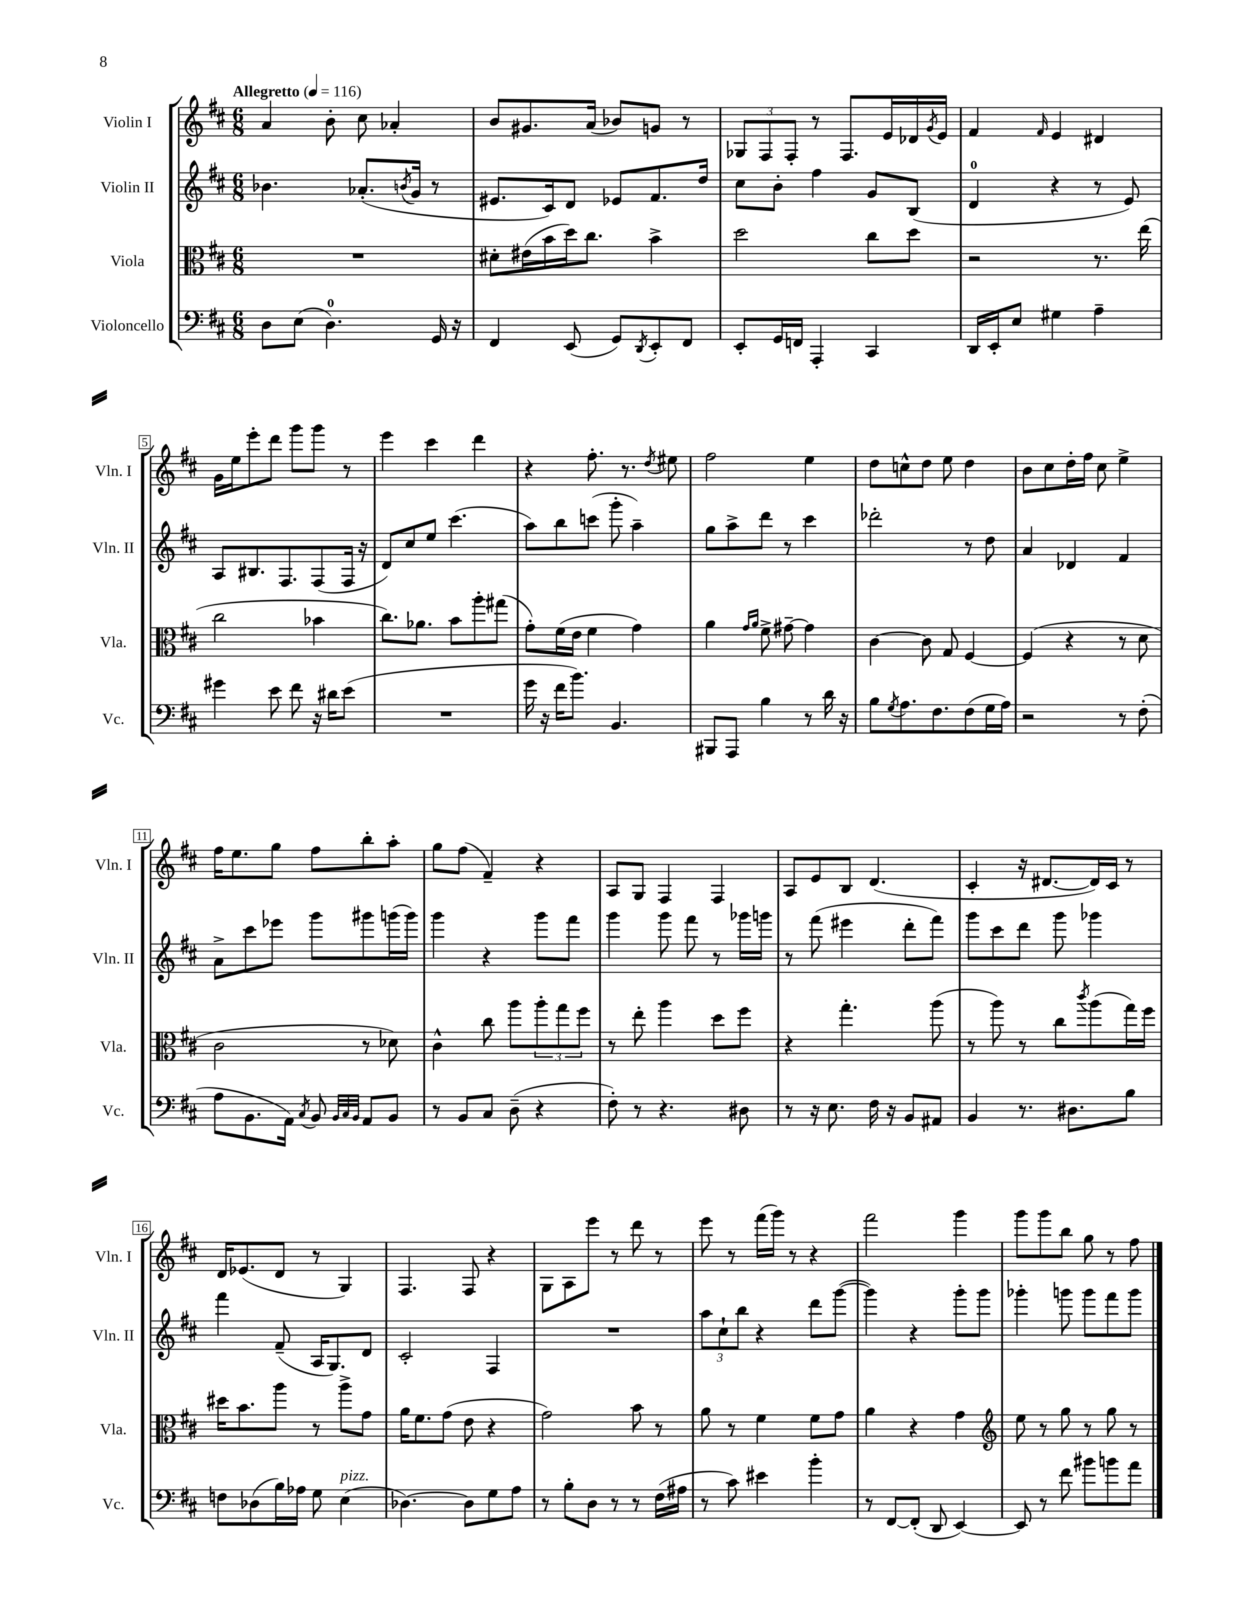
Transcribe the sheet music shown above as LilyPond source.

<<
\new StaffGroup <<
\new Staff = "s0" \with { instrumentName = "Violin I" shortInstrumentName = "Vln. I" } {
    \clef treble \key d \major \numericTimeSignature \time 6/8 \tempo "Allegretto" 4 = 116
    a'4 b'8-. cis''8 aes'4-. |
    b'8 gis'8. a'16( bes'8) g'8 r8 |
    \tuplet 3/2 { ges8 fis8 fis8-. } r8 fis8. e'16 des'16 \acciaccatura { g'8 } e'16 |
    fis'4 \grace { fis'16 } e'4 dis'4 |
    g'16 e''16 e'''8-. d'''8 g'''8 g'''8 r8 |
    e'''4 cis'''4 d'''4 |
    r4 fis''8.-. r8. \acciaccatura { d''8 } eis''8 |
    fis''2 e''4 |
    d''8 c''8-^ d''8 e''8 d''4 |
    b'8 cis''8 d''16-. fis''16 cis''8 e''4-> |
    fis''16 e''8. g''8 fis''8 b''8-. a''8-. |
    g''8 fis''8( fis'4--) r4 |
    a8 g8 fis4 fis4 |
    a8 e'8 b8 d'4.( |
    cis'4-. r16 dis'8.~ dis'16) cis'16 r8 |
    d'16 ees'8.( d'8 r8 g4) |
    fis4. fis8 r4 |
    g8 a8 e'''8 r8 d'''8 r8 |
    e'''8 r8 fis'''16( g'''16) r8 r4 |
    fis'''2 g'''4 |
    g'''8 g'''8 b''8 g''8 r8 fis''8 \bar "|." |
}
\new Staff = "s1" \with { instrumentName = "Violin II" shortInstrumentName = "Vln. II" } {
    \clef treble \key d \major \numericTimeSignature \time 6/8
    bes'4. aes'8.-.( \acciaccatura { b'8 } g'16 r8 |
    eis'8. cis'16) d'8 ees'8 fis'8. d''16 |
    cis''8 b'8-. fis''4 g'8 b8( |
    d'4-0 r4 r8 e'8) |
    a8 bis8. fis8. fis8( fis16 r16 |
    d'8) cis''8 e''8 cis'''4.( |
    a''8) b''8 c'''8( g'''8-. a''4--) |
    g''8 a''8-> d'''8 r8 cis'''4 |
    des'''2-. r8 d''8 |
    a'4 des'4 fis'4 |
    a'8-> cis'''8 ees'''8 g'''8 gis'''8 g'''16( g'''16) |
    g'''4 r4 g'''8 fis'''8 |
    g'''4 g'''8 fis'''8 r8 ges'''16 g'''16 |
    r8 fis'''8( eis'''4 d'''8-. fis'''8) |
    g'''8 cis'''8 d'''8 g'''8 ges'''4 |
    fis'''4 fis'8--( a16 g8.) d'8 |
    cis'2-. fis4 |
    R2. |
    \tuplet 3/2 { a''8 cis''8-! b''8 } r4 d'''8 g'''8~( |
    g'''4) r4 g'''8-. g'''8 |
    ges'''4-. g'''8 g'''8 fis'''8 g'''8 \bar "|." |
}
\new Staff = "s2" \with { instrumentName = "Viola" shortInstrumentName = "Vla." } {
    \clef alto \key d \major \numericTimeSignature \time 6/8
    R2. |
    dis'8-. eis'16( b'16 d''16) cis''8. b'4-> |
    d''2 cis''8 d''8 |
    r2 r8. e''16( |
    cis''2 bes'4 |
    cis''8.) aes'8. b'8 a''8-. gis''8( |
    g'8-.) fis'16( e'16 fis'4 g'4) |
    a'4 \grace { g'16 a'16 } fis'8-> gis'8~-- gis'4 |
    cis'4~ cis'8 g8 fis4~ |
    fis4( r4 r8 d'8 |
    cis'2 r8 des'8) |
    cis'4-^ cis''8 a''8 \tuplet 3/2 { a''8-. g''8 fis''8 } |
    r8 e''8-. a''4 d''8 fis''8 |
    r4 g''4.-. a''8( |
    r8 a''8) r8 cis''8 \acciaccatura { cis'''8 } a''8( g''16) fis''16 |
    dis''16 b'8. a''8 r8 a''8-> g'8 |
    a'16 fis'8. g'8( e'8 r4 |
    g'2) b'8 r8 |
    a'8 r8 fis'4 fis'8 g'8 |
    a'4 r4 g'4 |
    \clef treble e''8 r8 g''8 r8 g''8 r8 \bar "|." |
}
\new Staff = "s3" \with { instrumentName = "Violoncello" shortInstrumentName = "Vc." } {
    \clef bass \key d \major \numericTimeSignature \time 6/8
    d8 e8( d4.-0) g,16 r16 |
    fis,4 e,8( g,8) \acciaccatura { d,8 } e,8-. fis,8 |
    e,8-. g,16 f,16 a,,4-. cis,4 |
    d,16 e,16-. e8 gis4 a4-- |
    gis'4 e'8 fis'8 r16 dis'16 e'8( |
    R2. |
    g'16 r16 fis'16 b'8.) b,4. |
    bis,,8 a,,8 b4 r8 d'16 r16 |
    b8 \acciaccatura { g8 } a8. fis8. fis8( g16 a16) |
    r2 r8 fis8-.( |
    a8 b,8. a,16) \acciaccatura { cis8 } b,8 \grace { b,32 cis32 b,32 } a,8 b,8 |
    r8 b,8 cis8 d8--( r4 |
    fis8-.) r8 r4. dis8 |
    r8 r16 e8. fis16 r16 b,8 ais,8 |
    b,4 r8. dis8. b8 |
    f8 des8( b16) aes16 g8 e4^\markup { \italic "pizz." }( |
    des4.~) des8 g8 a8 |
    r8 b8-. d8 r8 r8 fis16( ais16 |
    r8 cis'8) eis'4 b'4-. |
    r8 fis,8~ fis,8-.( d,8 e,4~) |
    e,8 r8 fis'8 bis'8 b'8 a'8 \bar "|." |
}
>>
>>
\layout { \context { \Score \override BarNumber.stencil = #(make-stencil-boxer 0.1 0.3 ly:text-interface::print) } }
